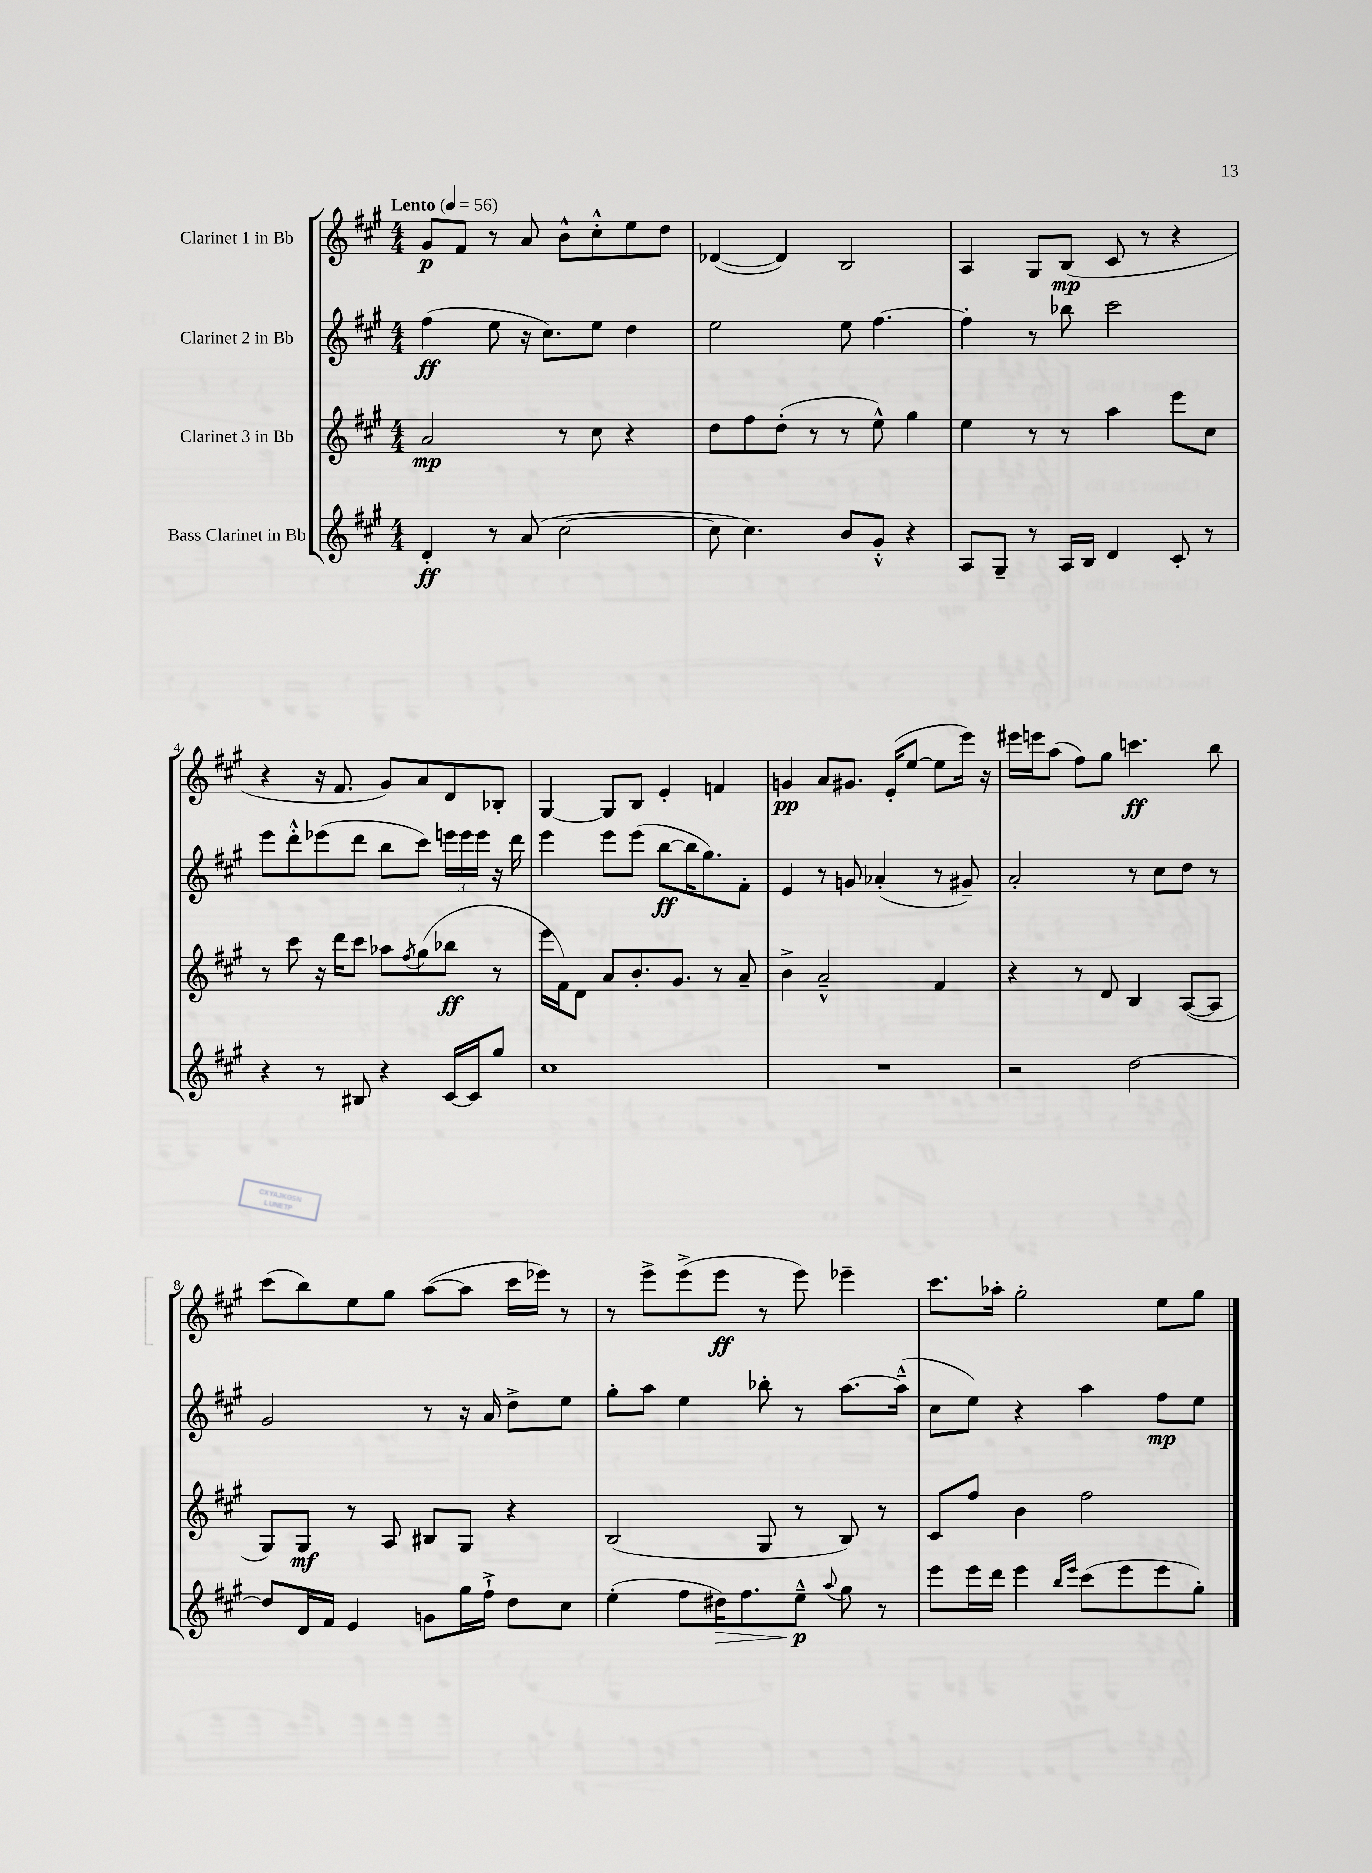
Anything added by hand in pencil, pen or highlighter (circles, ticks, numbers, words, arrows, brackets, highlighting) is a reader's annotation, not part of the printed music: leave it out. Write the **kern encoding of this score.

**kern	**kern	**kern	**kern
*staff4	*staff3	*staff2	*staff1
*clefG2	*clefG2	*clefG2	*clefG2
*k[f#c#g#]	*k[f#c#g#]	*k[f#c#g#]	*k[f#c#g#]
*M4/4	*M4/4	*M4/4	*M4/4
*MM56	*MM56	*MM56	*MM56
4d'	2a	(4ff#	8g#
.	.	.	8f#
8r	.	8ee	8r
(8a	.	16r	8a
.	.	8.cc#)	.
[2cc#	8r	.	8b^^
.	8cc#	8ee	8cc#'^^
.	4r	4dd	8ee
.	.	.	8dd
=	=	=	=
8cc#]	8dd	2ee	([4d-
4.cc#)	8ff#	.	.
.	(8dd'	.	4d-])
.	8r	.	.
8b	8r	8ee	2B
8g#'^^	8ee^^)	[4.ff#	.
4r	4gg#	.	.
=	=	=	=
8A	4ee	4ff#']	4A
8G#~	.	.	.
8r	8r	8r	8G#
16A	8r	8bb-	(8B
16B	.	.	.
4d	4aa	2ccc#	8c#
.	.	.	8r
8c#'	8eee	.	4r
8r	8cc#	.	.
=	=	=	=
4r	8r	8eee	4r
.	8ccc#	8ddd'^^	.
8r	16r	(8eee-	16r
.	16ddd	.	8.f#
8B#	8ccc#	8ddd	.
4r	8aa-	8bb	8g#)
.	8qff#	.	.
.	(8gg#	8ccc#)	8a
[16c#	8bb-	24eee	8d
.	.	24eee	.
16c#]	.	.	.
.	.	24eee	.
8gg#	8r	16r	8B-'
.	.	16ddd	.
=	=	=	=
1cc#	16eee	4eee	[4G#
.	16f#)	.	.
.	8d	.	.
.	8a	8eee	8G#]
.	8.b'	(8eee	8B
.	.	[8bb	4e'
.	8.g#	.	.
.	.	16bb]	.
.	.	8.gg#)	.
.	8r	.	4f
.	8a~	8f#'	.
=	=	=	=
1r	4b^	4e	4g
.	2a~^^	8r	8a
.	.	8g	8.g#
.	.	(4a-'	.
.	.	.	(16e'
.	.	.	[8ee
.	4f#	8r	8ee]
.	.	8g#~)	16eee)
.	.	.	16r
=	=	=	=
2r	4r	2a'	16eee#
.	.	.	16eee
.	.	.	(8aa
.	8r	.	8ff#)
.	8d	.	8gg#
[2dd	4B	8r	4.ccc
.	.	8cc#	.
.	([8A	8dd	.
.	8A]	8r	8bb
=	=	=	=
8dd]	8G#)	2g#	(8ccc#
16d	8G#	.	8bb)
16f#	.	.	.
4e	8r	.	8ee
.	8A	.	8gg#
8g	8B#	8r	([8aa
16gg#	8G#	16r	8aa]
16ff#`^	.	16a	.
8dd	4r	8dd^	16ccc#
.	.	.	16eee-)
8cc#	.	8ee	8r
=	=	=	=
(4ee'	(2B	8gg#'	8r
.	.	8aa	8eee^
8ff#	.	4ee	(8eee^
16dd#)	.	.	8eee
8.ff#	.	.	.
.	8G#	8bb-'	8r
8ee~^^	8r	8r	8eee)
8qqaa	.	.	.
8gg#	8B)	[8.aa	4eee-~
8r	8r	.	.
.	.	(16aa~^^]	.
=	=	=	=
8eee	8c#	8cc#	8.ccc#
16eee	8ff#	8ee)	.
16ddd	.	.	16aa-'
4eee	4b	4r	2gg#'
16qqbb	.	.	.
16qqeee	.	.	.
(8ccc#	2ff#	4aa	.
8eee	.	.	.
8eee	.	8ff#	8ee
8gg#')	.	8ee	8gg#
==	==	==	==
*-	*-	*-	*-
